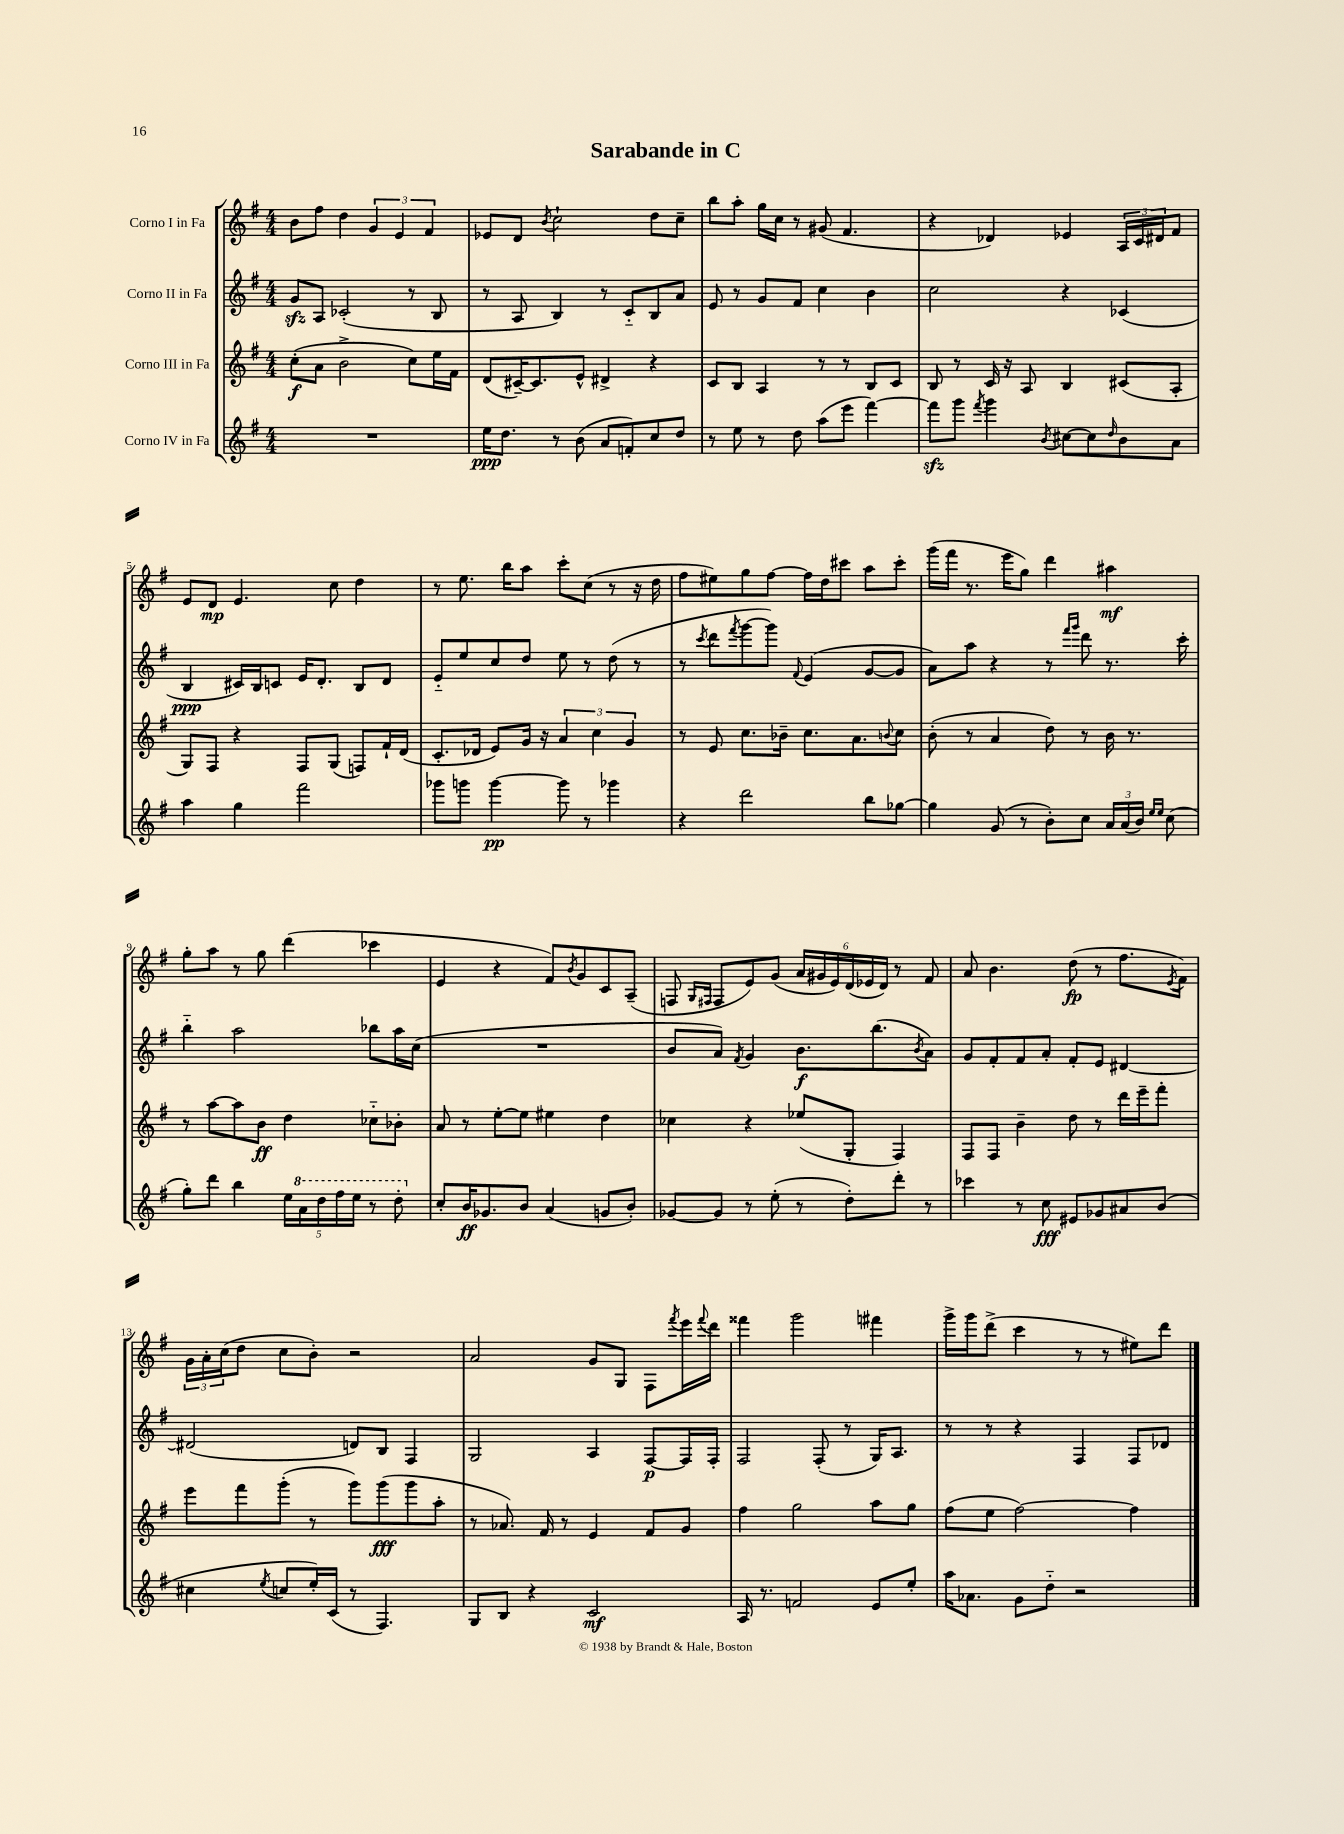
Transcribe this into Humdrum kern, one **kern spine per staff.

**kern	**dynam	**kern	**dynam	**kern	**dynam	**kern	**dynam
*part4	*part4	*part3	*part3	*part2	*part2	*part1	*part1
*staff4	*staff4	*staff3	*staff3	*staff2	*staff2	*staff1	*staff1
*I"Corno IV in Fa	*	*I"Corno III in Fa	*	*I"Corno II in Fa	*	*I"Corno I in Fa	*
*clefG2	*	*clefG2	*	*clefG2	*	*clefG2	*
*k[f#]	*	*k[f#]	*	*k[f#]	*	*k[f#]	*
*M4/4	*	*M4/4	*	*M4/4	*	*M4/4	*
=1	=1	=1	=1	=1	=1	=1	=1
1r	.	(8cc'\L	f	8gzz/L	.	8b\L	.
.	.	8a\J	.	8A/J	.	8ff#\J	.
.	.	2b^\	.	(2c-X'/	.	4dd\	.
.	.	.	.	.	.	6g/	.
.	.	.	.	.	.	6e/	.
.	.	8cc\L)	.	8r	.	.	.
.	.	.	.	.	.	6f#/	.
.	.	16ee\L	.	8B/	.	.	.
.	.	16f#\JJ	.	.	.	.	.
=2	=2	=2	=2	=2	=2	=2	=2
16ee\KL	ppp	(8d/L	.	8r	.	8e-X/L	.
8.dd\J	.	.	.	.	.	.	.
.	.	[16c#X~/K)	.	8A/	.	8d/J	.
.	.	8.c#/]	.	.	.	.	.
.	.	.	.	.	.	8qb/	.
8r	.	.	.	4B/)	.	2cc`\	.
(8b\	.	8e^^/J	.	.	.	.	.
8a/L	.	4d#X^/	.	8r	.	.	.
8fn'/)	.	.	.	8c/L	.	.	.
8cc/	.	4r	.	8B/	.	8dd\L	.
8dd/J	.	.	.	8a/J	.	8cc~\J	.
=3	=3	=3	=3	=3	=3	=3	=3
8r	.	8c/L	.	8e/	.	8bb\L	.
8ee\	.	8B/J	.	8r	.	8aa'\J	.
8r	.	4A/	.	8g/L	.	16gg\LL	.
.	.	.	.	.	.	16cc\JJ	.
8dd\	.	.	.	8f#/J	.	8r	.
(8aa\L	.	8r	.	4cc\	.	(8g#X/	.
8eee\J	.	8r	.	.	.	4.f#/	.
[4fff#\)	.	8B/L	.	4b\	.	.	.
.	.	8c/J	.	.	.	.	.
=4	=4	=4	=4	=4	=4	=4	=4
8fff#zz\L]	.	8B/	.	2cc\	.	4r	.
8ggg\J	.	8r	.	.	.	.	.
8qfff#/	.	.	.	.	.	.	.
4ggg\	.	16c/	.	.	.	4d-X/)	.
.	.	16r	.	.	.	.	.
.	.	8A/	.	.	.	.	.
8qb/	.	.	.	.	.	.	.
[8cc#X\L	.	4B/	.	4r	.	4e-X/	.
8cc#\]	.	.	.	.	.	.	.
16qqdd/	.	.	.	.	.	.	.
8b\	.	(8c#X/L	.	(4c-X/	.	24A/LL	.
.	.	.	.	.	.	24c/	.
.	.	.	.	.	.	24d#X/J	.
8a\J	.	8A'/J	.	.	.	8f#/J	.
!!LO:LB:g=z
=5	=5	=5	=5	=5	=5	=5	=5
4aa\	.	8G/L)	.	4B/	ppp	8e/L	.
.	.	8F#/J	.	.	.	8d/J	mp
4gg\	.	4r	.	16c#X/LL)	.	4.e/	.
.	.	.	.	16B/J	.	.	.
.	.	.	.	8cn/J	.	.	.
2fff#\	.	8F#/L	.	16e/KL	.	.	.
.	.	.	.	8.d'/J	.	.	.
.	.	(8G/J	.	.	.	8cc\	.
.	.	8Fn/L)	.	8B/L	.	4dd\	.
.	.	16f#`/L	.	8d/J	.	.	.
.	.	(16d/JJ	.	.	.	.	.
=6	=6	=6	=6	=6	=6	=6	=6
8ggg-X\L	.	8.c'/L	.	8e/L	.	8r	.
8gggn\J	.	.	.	8ee/	.	8.ee\	.
.	.	16d-X/Jk	.	.	.	.	.
[4ggg\	pp	8e/L)	.	8cc/	.	.	.
.	.	.	.	.	.	16bb\KL	.
.	.	16g/Jk	.	8dd/J	.	8aa\J	.
.	.	16r	.	.	.	.	.
8ggg\]	.	6a/	.	8ee\	.	8ccc'\L	.
8r	.	.	.	8r	.	(8cc\J	.
.	.	6cc\	.	.	.	.	.
4ggg-X\	.	.	.	(8dd\	.	8r	.
.	.	6g/	.	.	.	.	.
.	.	.	.	8r	.	16r	.
.	.	.	.	.	.	16dd\	.
=7	=7	=7	=7	=7	=7	=7	=7
4r	.	8r	.	8r	.	8ff#\L	.
.	.	.	.	8qccc/	.	.	.
.	.	8e/	.	8ddd\L	.	8ee#X\)	.
.	.	.	.	8qfff#/	.	.	.
2ddd\	.	8.cc\L	.	[8ggg\	.	8gg\	.
.	.	.	.	8ggg\J])	.	[8ff#\J	.
.	.	16b-X~\Jk	.	.	.	.	.
.	.	.	.	8qqf#/	.	.	.
.	.	8.cc\L	.	(4e/	.	16ff#\LL]	.
.	.	.	.	.	.	16dd\J	.
.	.	.	.	.	.	8ccc#X\J	.
.	.	8.a\	.	.	.	.	.
8bb\L	.	.	.	[8g/L	.	8aa\L	.
.	.	8qqbn/	.	.	.	.	.
[8gg-X\J	.	8cc\J	.	8g/J]	.	8ccc#'\J	.
=8	=8	=8	=8	=8	=8	=8	=8
4gg-\]	.	(8b'\	.	8a\L)	.	(16ggg\LL	.
.	.	.	.	.	.	16fff#\JJ	.
.	.	8r	.	8aa\J	.	8.r	.
(8g/	.	4a/	.	4r	.	.	.
.	.	.	.	.	.	16eee\KL	.
8r	.	.	.	.	.	8gg\J)	.
8b'\L)	.	8dd\)	.	8r	.	4ddd\	.
.	.	.	.	16qqfff#/LL	.	.	.
.	.	.	.	16qqggg/JJ	.	.	.
8cc\J	.	8r	.	8ddd\	.	.	.
24a/LL	.	16b\	.	8.r	.	4aa#X\	mf
(24a/	.	.	.	.	.	.	.
.	.	8.r	.	.	.	.	.
24b/JJ)	.	.	.	.	.	.	.
16qqee/LL	.	.	.	.	.	.	.
16qqee/JJ	.	.	.	.	.	.	.
(8cc\	.	.	.	.	.	.	.
.	.	.	.	16ccc'\	.	.	.
!!LO:LB:g=z
=9	=9	=9	=9	=9	=9	=9	=9
8gg'\L)	.	8r	.	4bb\	.	8gg'\L	.
8ddd\J	.	[8aa\L	.	.	.	8aa\J	.
4bb\	.	8aa\]	.	2aa\	.	8r	.
.	.	8b\J	ff	.	.	8gg\	.
20ee\LL	.	4dd\	.	.	.	(4ddd\	.
*8va	*	*	*	*	*	*	*
20aa\	.	.	.	.	.	.	.
20ddd\	.	.	.	.	.	.	.
20fff#\	.	.	.	.	.	.	.
20eee\JJ	.	.	.	.	.	.	.
8r	.	8cc-X\L	.	8bb-X\L	.	4ccc-X\	.
8ddd'\	.	8b-X'\J	.	16aa\L	.	.	.
.	.	.	.	(16cc\JJ	.	.	.
=10	=10	=10	=10	=10	=10	=10	=10
*X8va	*	*	*	*	*	*	*
8cc'/L	.	8a/	.	1r	.	4e/	.
16b/K	ff	8r	.	.	.	.	.
8.g-X/	.	.	.	.	.	.	.
.	.	[8ee'\L	.	.	.	4r	.
8b/J	.	8ee\J]	.	.	.	.	.
(4a/	.	4ee#X\	.	.	.	8f#/L)	.
.	.	.	.	.	.	8qb/	.
.	.	.	.	.	.	8g/	.
8gn/L	.	4dd\	.	.	.	8c/	.
8b'/J)	.	.	.	.	.	(8A~/J	.
=11	=11	=11	=11	=11	=11	=11	=11
[8g-X/L	.	4cc-X\	.	8b/L	.	8Fn/	.
.	.	.	.	.	.	16qqG/LL	.
.	.	.	.	.	.	16qqF#X/JJ	.
8g-/J]	.	.	.	8a/J)	.	8F#/L	.
.	.	.	.	8qf#/	.	.	.
8r	.	4r	.	4g/	.	8e/)	.
(8ee'\	.	.	.	.	.	(8g/J	.
8r	.	(8ee-X/L	.	8.b\L	f	24a/LL	.
.	.	.	.	.	.	24g#X/	.
.	.	.	.	.	.	24e/)	.
8dd'\L)	.	8G'/J	.	.	.	(24d/	.
.	.	.	.	.	.	24e-X/	.
.	.	.	.	(8.bb\	.	.	.
.	.	.	.	.	.	24d/JJ)	.
8ddd'\J	.	4F#/)	.	.	.	8r	.
.	.	.	.	8qb/	.	.	.
8r	.	.	.	8a\J)	.	8f#/	.
=12	=12	=12	=12	=12	=12	=12	=12
4ccc-X\	.	8F#/L	.	8g/L	.	8a/	.
.	.	8F#/J	.	8f#'/	.	4.b\	.
8r	.	4b~\	.	8f#/	.	.	.
8cc\	fff	.	.	8a'/J	.	.	.
8e#X/L	.	8dd\	.	8f#'/L	.	(8dd\	fp
8g-X/	.	8r	.	8e/J	.	8r	.
8a#X/	.	16ddd\LL	.	[4d#X/	.	8.ff#\L	.
.	.	16eee~\J	.	.	.	.	.
(8b/J	.	8fff#'\J	.	.	.	.	.
.	.	.	.	.	.	8qe/	.
.	.	.	.	.	.	16f#\Jk)	.
!!LO:LB:g=z
=13	=13	=13	=13	=13	=13	=13	=13
4cc#X\	.	8eee\L	.	(2d#X/]	.	24g\LL	.
.	.	.	.	.	.	24a'\	.
.	.	.	.	.	.	(24cc\J	.
.	.	8fff#\	.	.	.	8dd\J	.
8qee/	.	.	.	.	.	.	.
8ccn/L	.	(8ggg'\J	.	.	.	8cc\L	.
16ee'/L)	.	8r	.	.	.	8b'\J)	.
(16c/JJ	.	.	.	.	.	.	.
8r	.	8ggg\L)	.	8dn/L)	.	2r	.
4.F#/)	.	(8ggg\	fff	8B/J	.	.	.
.	.	8ggg\	.	4F#/	.	.	.
.	.	8aa'\J	.	.	.	.	.
=14	=14	=14	=14	=14	=14	=14	=14
8G/L	.	8r	.	2G/	.	2a/	.
8B/J	.	8.a-X/)	.	.	.	.	.
4r	.	.	.	.	.	.	.
.	.	16f#/	.	.	.	.	.
.	.	8r	.	.	.	.	.
2c/	mf	4e/	.	4A/	.	8g/L	.
.	.	.	.	.	.	8G/J	.
.	.	8f#/L	.	[8F#/L	p	8F#\L	.
.	.	.	.	.	.	8qfff#/	.
.	.	8g/J	.	16F#/L]	.	16eee\L	.
.	.	.	.	.	.	8qqfff#/	.
.	.	.	.	16F#'/JJ	.	16ddd\JJ	.
=15	=15	=15	=15	=15	=15	=15	=15
16A/	.	4ff#\	.	2F#/	.	4fff##X\	.
8.r	.	.	.	.	.	.	.
2fn/	.	2gg\	.	.	.	2ggg\	.
.	.	.	.	(8F#'/	.	.	.
.	.	.	.	8r	.	.	.
8e/L	.	8aa\L	.	16G/KL)	.	4fff#X\	.
.	.	.	.	8.A/J	.	.	.
8ee'/J	.	8gg\J	.	.	.	.	.
=16	=16	=16	=16	=16	=16	=16	=16
16aa\KL	.	(8ff#\L	.	8r	.	16ggg^\LL	.
8.a-X\J	.	.	.	.	.	16ggg\J	.
.	.	8ee\J	.	8r	.	(8ddd^\J	.
8g\L	.	[2ff#\)	.	4r	.	4ccc\	.
8dd\J	.	.	.	.	.	.	.
2r	.	.	.	4F#/	.	8r	.
.	.	.	.	.	.	8r	.
.	.	4ff#\]	.	8F#/L	.	8ee#X\L)	.
.	.	.	.	8d-X/J	.	8ddd\J	.
==	==	==	==	==	==	==	==
*-	*-	*-	*-	*-	*-	*-	*-
